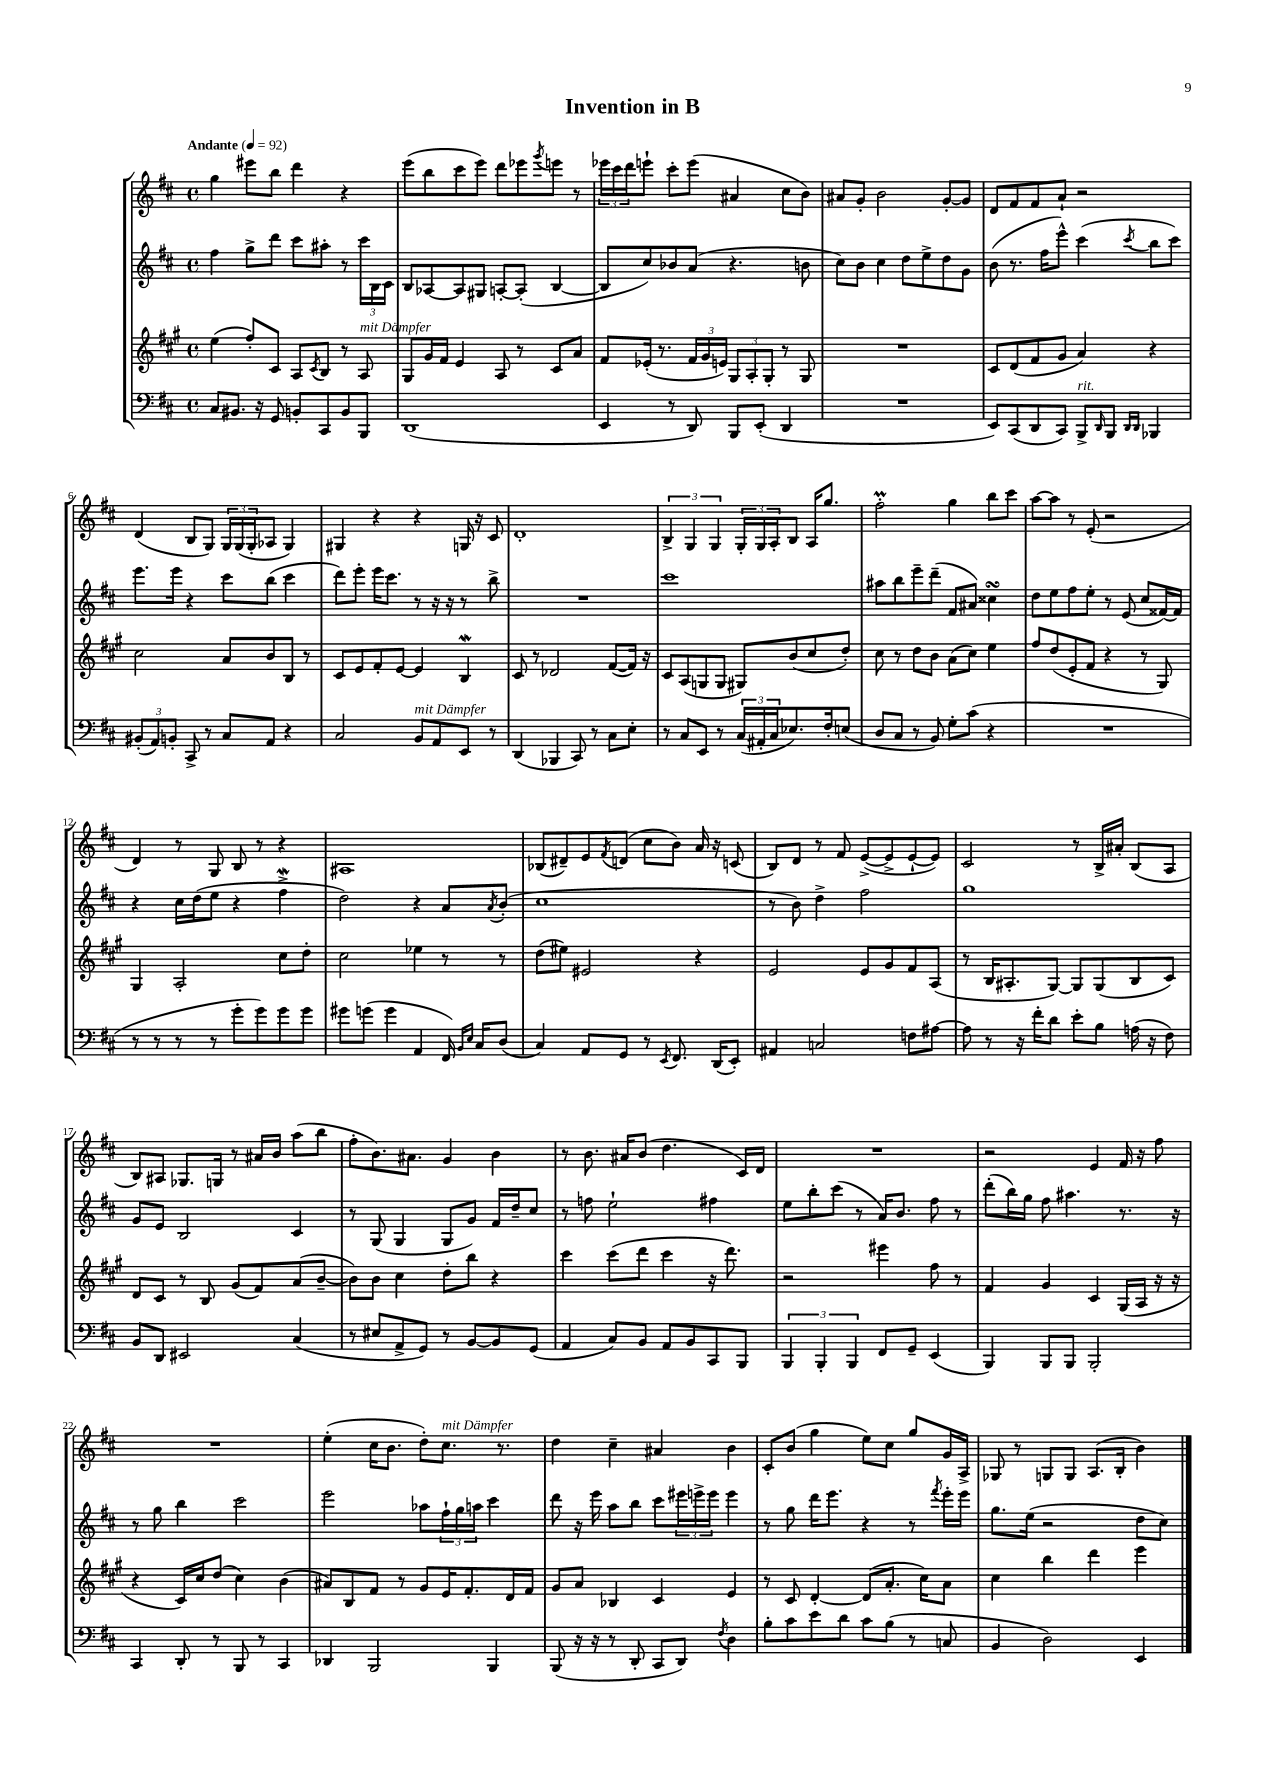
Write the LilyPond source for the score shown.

\header { title = "Invention in B" }
<<
\new StaffGroup <<
\new Staff = "s0" {
    \clef treble \key d \major \defaultTimeSignature \time 4/4 \tempo "Andante" 4 = 92
    g''4 eis'''8 b''8 d'''4 r4 |
    e'''8( b''8 cis'''8 e'''8) d'''8 ees'''8 \acciaccatura { g'''8 } e'''8 r8 |
    \tuplet 3/2 { ees'''16 cis'''16 d'''16 } e'''8-! cis'''8-. e'''8( ais'4 cis''8 b'8) |
    ais'8 g'8-. b'2 g'8~-. g'8 |
    d'8 fis'8 fis'8 a'8-! r2 |
    d'4( b8 g8) \tuplet 3/2 { g16 g16( g16-. } aes8 g4) |
    gis4 r4 r4 g16 r16 cis'8 |
    d'1-. |
    \tuplet 3/2 { b4-> g4 g4 } \tuplet 3/2 { g16-. g16 a16-. } b8 a16 g''8. |
    fis''2-.\prall g''4 b''8 cis'''8 |
    a''8~ a''8 r8 e'8-.( r2 |
    d'4) r8 g8 b8 r8 r4 |
    ais1 |
    bes8( dis'8--) e'8 \acciaccatura { fis'8 } d'8( cis''8 b'8) a'16 r16 c'8( |
    b8) d'8 r8 fis'8 e'8~->( e'8-> e'8~-! e'8) |
    cis'2 r8 b16-> ais'16-. b8( a8 |
    b8) ais8 ges8. g16 r8 ais'16 b'16 a''8( b''8 |
    fis''8-. b'8.) ais'8. g'4 b'4 |
    r8 b'8. ais'16 b'8( d''4. cis'16) d'16 |
    R1 |
    r2 e'4 fis'16 r16 fis''8 |
    R1 |
    e''4-.( cis''16 b'8. d''8-.) cis''8.^\markup { \italic "mit Dämpfer" } r8. |
    d''4 cis''4-- ais'4 b'4 |
    cis'8-. b'8( g''4 e''8) cis''8 g''8 g'16 a16-> |
    ges8 r8 g8 g8 a8.( b16-. b'4) \bar "|." |
}
\new Staff = "s1" {
    \clef treble \key d \major \defaultTimeSignature \time 4/4
    fis''4 g''8-> d'''8 cis'''8 ais''8-. r8 \tuplet 3/2 { cis'''16 b16 cis'16 } |
    b8 aes8~ aes8 gis8 a8~-. a8-.( b4~ |
    b8 cis''8) bes'8 a'8( r4. b'8 |
    cis''8) b'8 cis''4 d''8 e''8-> d''8 g'8 |
    b'8( r8. fis''16 e'''8-^) cis'''4( \acciaccatura { cis'''8 } b''8 cis'''8) |
    e'''8. e'''16 r4 cis'''8 b''8( cis'''4 |
    d'''8) e'''8-. e'''16 cis'''8. r8 r16 r16 r8 b''8-> |
    R1 |
    cis'''1 |
    ais''8 b''8 e'''8-- d'''8--( fis'8 ais'8) cisis''4\turn |
    d''8 e''8 fis''8 e''8-. r8 e'8( cis''8 fisis'16~) fisis'16 |
    r4 cis''16 d''16( e''8 r4 fis''4->\mordent |
    d''2) r4 a'8 \acciaccatura { a'8 } b'8-.( |
    cis''1 |
    r8 b'8) d''4-> fis''2 |
    g''1 |
    g'8 e'8 b2 cis'4 |
    r8 g8( g4 g8 g'8) fis'16 d''16-- cis''8 |
    r8 f''8 e''2-! fis''4 |
    e''8 b''8-. cis'''8( r8 a'16) b'8. fis''8 r8 |
    d'''8-.( b''16) g''16 fis''8 ais''4. r8. r16 |
    r8 g''8 b''4 cis'''2 |
    e'''2 aes''8 \tuplet 3/2 { fis''16-! g''16 a''16 } cis'''4 |
    d'''8 r16 e'''16 a''8 b''8 cis'''8 \tuplet 3/2 { eis'''16 e'''16-> e'''16 } e'''4 |
    r8 g''8 d'''16 e'''8. r4 r8 \acciaccatura { fis'''8 } e'''16-. e'''16 |
    g''8. e''16( r2 d''8 cis''8) \bar "|." |
}
\new Staff = "s2" {
    \clef treble \key a \major \defaultTimeSignature \time 4/4
    e''4( fis''8-.) cis'8 a8 \acciaccatura { cis'8 } b8 r8 a8^\markup { \italic "mit Dämpfer" } |
    gis8 gis'16 fis'16 e'4 a8 r8 cis'8 a'8 |
    fis'8 ees'16-.( r8. \tuplet 3/2 { fis'16 gis'16 e'16) } \tuplet 3/2 { gis8 a8-. gis8-. } r8 gis8 |
    R1 |
    cis'8 d'8( fis'8 gis'8 a'4) r4 |
    cis''2 a'8 b'8 b8 r8 |
    cis'8 e'8 fis'8-. e'8~ e'4 b4\mordent |
    cis'8 r8 des'2 fis'8~( fis'16) r16 |
    cis'8 a8( g8 g8 gis8) b'8( cis''8 d''8-.) |
    cis''8 r8 d''8 b'8 a'8( cis''8) e''4 |
    fis''8 d''8( e'8-. fis'8 r4 r8 gis8) |
    gis4 a2-. cis''8 d''8-. |
    cis''2 ees''4 r8 r8 |
    d''8( eis''8) eis'2 r4 |
    e'2 e'8 gis'8 fis'8 a8( |
    r8 b16 ais8.-. gis8~) gis8 gis8( b8 cis'8) |
    d'8 cis'8 r8 b8 gis'8( fis'8) a'8( b'8~-- |
    b'8) b'8 cis''4 d''8-. b''8 r4 |
    cis'''4 cis'''8( d'''8 cis'''4 r16 d'''8.) |
    r2 eis'''4 fis''8 r8 |
    fis'4 gis'4 cis'4 gis16( a16 r16 r16 |
    r4 cis'16) cis''16 d''8( cis''4) b'4( |
    ais'8) b8 fis'8 r8 gis'8 e'16 fis'8.-. d'16 fis'16 |
    gis'8 a'8 bes4 cis'4 e'4 |
    r8 cis'8 d'4~-. d'8( a'8.-. cis''16) a'8 |
    cis''4 b''4 d'''4 e'''4 \bar "|." |
}
\new Staff = "s3" {
    \clef bass \key d \major \defaultTimeSignature \time 4/4
    cis8 bis,8. r16 g,8 b,8-. cis,8 b,8 b,,8 |
    d,1( |
    e,4 r8 d,8) b,,8 e,8-.( d,4 |
    R1 |
    e,8) cis,8( d,8 cis,8) b,,8->^\markup { \italic "rit." } \grace { d,16 } b,,8 \grace { d,16 d,16 } bes,,4 |
    \tuplet 3/2 { bis,8-.( a,8) b,8-. } cis,8-> r8 cis8 a,8 r4 |
    cis2 b,8^\markup { \italic "mit Dämpfer" } a,8 e,8 r8 |
    d,4( bes,,4 cis,8) r8 cis8 e8-. |
    r8 cis8 e,8 r8 \tuplet 3/2 { cis16( ais,16-. cis16 } ees8.) fis16-. e8( |
    d8 cis8 r8 b,8) g8-. cis'8( r4 |
    R1 |
    r8 r8 r8 r8 g'8-. g'8) g'8 g'8 |
    gis'8 g'8( g'4 a,4 fis,16) \grace { b,16 e16 } cis16 d8( |
    cis4) a,8 g,8 r8 \acciaccatura { e,8 } fis,8. d,16( e,8-.) |
    ais,4 c2 f8 ais8~ |
    ais8 r8 r16 fis'16-. d'8 e'8-. b8 a16( r16 fis8) |
    b,8 d,8 eis,2 cis4( |
    r8 eis8 a,8-> g,8) r8 b,8~ b,8 g,8( |
    a,4 cis8) b,8 a,8 b,8 cis,8 b,,8 |
    \tuplet 3/2 { b,,4 b,,4-. b,,4 } fis,8 g,8-- e,4( |
    b,,4) b,,8 b,,8 b,,2-. |
    cis,4 d,8-. r8 b,,8 r8 cis,4 |
    des,4 b,,2 b,,4 |
    b,,8( r16 r16 r8 d,8-. cis,8 d,8) \acciaccatura { fis8 } d4 |
    b8-. cis'8 e'8 d'8 cis'8 b8( r8 c8 |
    b,4 d2) e,4 \bar "|." |
}
>>
>>
